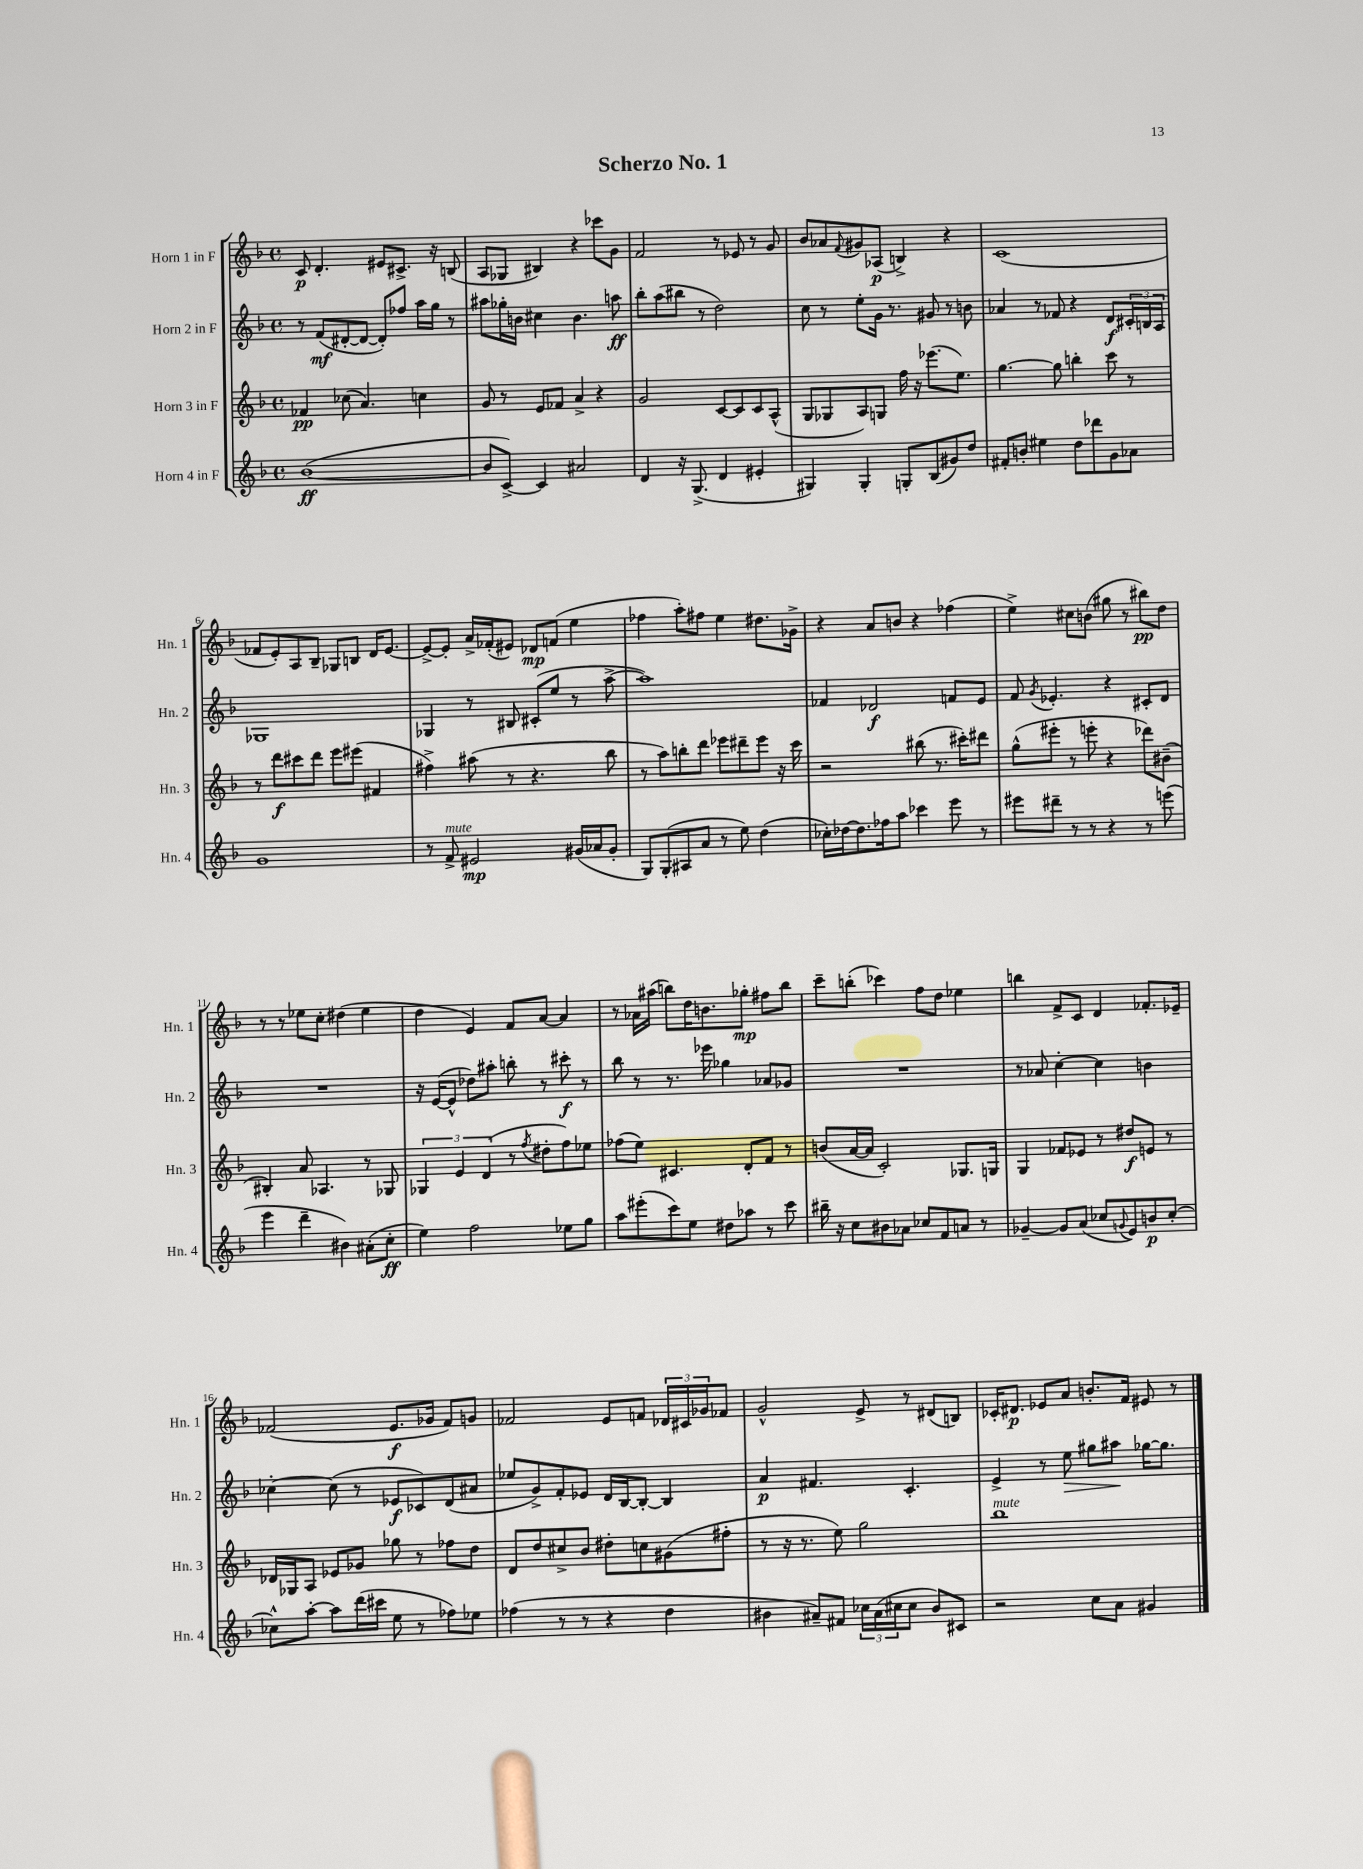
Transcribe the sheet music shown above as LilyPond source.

\header { title = "Scherzo No. 1" }
<<
\new StaffGroup <<
\new Staff = "s0" \with { instrumentName = "Horn 1 in F" shortInstrumentName = "Hn. 1" } {
    \clef treble \key f \major \defaultTimeSignature \time 4/4
    c'8\p d'4.-. eis'8 cis'8.-> r16 b8( |
    a8 ges8 bis4) r4 ces'''8 g'8 |
    f'2 r8 ees'8 r8 g'8 |
    bes'8 aes'8 \appoggiatura { f'8 } gis'8 aes8\p( b4->) r4 |
    c'1( |
    fes'8 e'8-.) a8 bes8-- ges8 b8 d'16 e'8.~ |
    e'8~-> e'8-. a'16-> fes'16-.( eis'8) des'8\mp f'8( e''4 |
    fes''4 a''8-.) fis''8 e''4 dis''8. ges'16-> |
    r4 a'8 b'8 r4 fes''4( |
    e''4->) cis''8 b'8( gis''8 r8 bis''8\pp) d''8 |
    r8 r8 ees''8 c''8-. dis''4( ees''4 |
    d''4 e'4) f'8 a'8~ a'4 |
    r8 aes'16 ais''16( b''8) d''16 b'8. ges''8-.\mp fis''8 b''8 |
    c'''8-- b''8-.( ces'''4) f''8 d''8 ees''4 |
    b''4 f'8-> c'8 d'4 fes'8.-. ees'16-- |
    fes'2( e'8.\f ges'16 fes'8) g'8 |
    fes'2 e'8 f'8 \tuplet 3/2 { des'16 cis'16 ges'16 } fes'8 |
    g'2-^ e'8-> r8 dis'8( b8) |
    ces'16-. dis'8.\p ees'8 a'8 b'8.-. f'16 eis'8 r8 \bar "|." |
}
\new Staff = "s1" \with { instrumentName = "Horn 2 in F" shortInstrumentName = "Hn. 2" } {
    \clef treble \key f \major \defaultTimeSignature \time 4/4
    r8 f'8\mf( dis'8~-. dis'8~ dis'8-.) fes''8 a''16 g''16 r8 |
    ais''8 ges''16-. b'16 cis''4 b'4. a''8\ff |
    bes''8-. a''8( bis''8 r8 d''2) |
    c''8 r8 e''8-. g'16 r8. gis'8 r8 b'8 |
    aes'4 r8 fes'8 r4 d'8\f \tuplet 3/2 { cis'16-. b16 a16 } |
    ges1 |
    ges4 r8 bis8 cis'8-.( e''8 r8 a''8~-> |
    a''1) |
    fes'4 des'2\f f'8 e'8 |
    f'8 \acciaccatura { g'8 } ees'4.-. r4 cis'8-. d'8 |
    R1 |
    r16 e'16~( e'8-^ des''8) ais''8-. b''8-. r8 cis'''8-.\f r8 |
    bes''8 r8 r8. ees'''16 ges''4 aes'8 ges'8 |
    R1 |
    r8 aes'8 c''4~-. c''4 b'4 |
    ces''4~-. ces''8( r8 ees'8\f ces'8) d'8( ais'8 |
    ees''8 g'8->) f'8-. ees'8 d'16 bes16~ bes8~-. bes4 |
    a'4\p fis'4. c'4.-. |
    e'4-> r8 e''8\> gis''8 ais''8\! ges''16~ ges''8. \bar "|." |
}
\new Staff = "s2" \with { instrumentName = "Horn 3 in F" shortInstrumentName = "Hn. 3" } {
    \clef treble \key f \major \defaultTimeSignature \time 4/4
    fes'4\pp ces''8( a'4.) c''4 |
    g'8 r8 e'8 fes'8 a'4-> r4 |
    g'2 c'8~ c'8 c'8 a8-^( |
    g8 ges8 a8) g8 f''16 r16 ees'''8.( e''8.) |
    g''4.~ g''8 b''4-. c'''8 r8 |
    r8 d'''8\f cis'''8 d'''8 e'''8 eis'''8( fis'4 |
    fis''4->) ais''8( r8 r4. bes''8 |
    r8 a''8) b''8-. d'''8 ees'''8 dis'''8-- ees'''8 r16 c'''16 |
    r2 bis''8( r8. cis'''16-.) dis'''8 |
    g''8-^( eis'''8-. r8 e'''8-. r4 des'''8) bis'8--( |
    bis4-.) a'8 aes4. r8 ges8 |
    \tuplet 3/2 { ges4 e'4 d'4( } r8 \acciaccatura { f''8 } dis''8-. f''8) ees''8 |
    fes''8( e''8) cis'4. d'8-. f'8 r8 |
    b'8( a'16~ a'16 c'2-.) ges8. g16 |
    g4 fes'8 ees'8 r8 dis''8\f e'8 r8 |
    des'16 ges16 a8 ees'8 ges'8 ges''8 r8 fes''8 d''8 |
    d'8 d''8 cis''8-> bes'8 dis''8-. c''8 gis'8( fis''8-. |
    r8 r16 r8. e''8) g''2 |
    bes''1^\markup { \italic "mute" } \bar "|." |
}
\new Staff = "s3" \with { instrumentName = "Horn 4 in F" shortInstrumentName = "Hn. 4" } {
    \clef treble \key f \major \defaultTimeSignature \time 4/4
    bes'1~\ff( |
    bes'8 c'8~->) c'4 ais'2 |
    d'4 r16 g8.->( d'4 eis'4-. |
    gis4) gis4-. g8-. bes8( gis'8) d''8 |
    fis'8-. b'8-. eis''4 d''8 des'''8 g'8 aes'8 |
    g'1 |
    r8 f'8->^\markup { \italic "mute" } eis'2\mp gis'16( aes'16 gis'8-. |
    g8) g8-.( ais8 a'8 r8 e''8) d''4( |
    ces''16-.) des''16~ des''8. fes''16 a''8 ces'''4 e'''8 r8 |
    eis'''8 dis'''8-- r8 r8 r4 r8 e'''8( |
    e'''4 d'''4-- bis'4) ais'8-.( c''8-.\ff |
    e''4) f''2 ees''8 g''8 |
    a''8 eis'''8-.( c'''8) e''8 dis''8 aes''8 r8 c'''8 |
    bis''16-- r16 c''8 bis'8 aes'8 ces''8 f'8 a'8 r8 |
    ges'4~-- ges'8 a'8( ces''8 \appoggiatura { g'8 } e'8) b'8\p ces''8~-. |
    ces''8-^ a''8~-. a''8 d'''16( cis'''16 e''8 r8 fes''8) ees''8 |
    fes''4( r8 r8 r4 d''4 |
    bis'4 ais'8--) fis'8 \tuplet 3/2 { ces''16 ais'16( cis''16 } cis''8 bis'8) cis'8 |
    r2 c''8 a'8 gis'4 \bar "|." |
}
>>
>>
